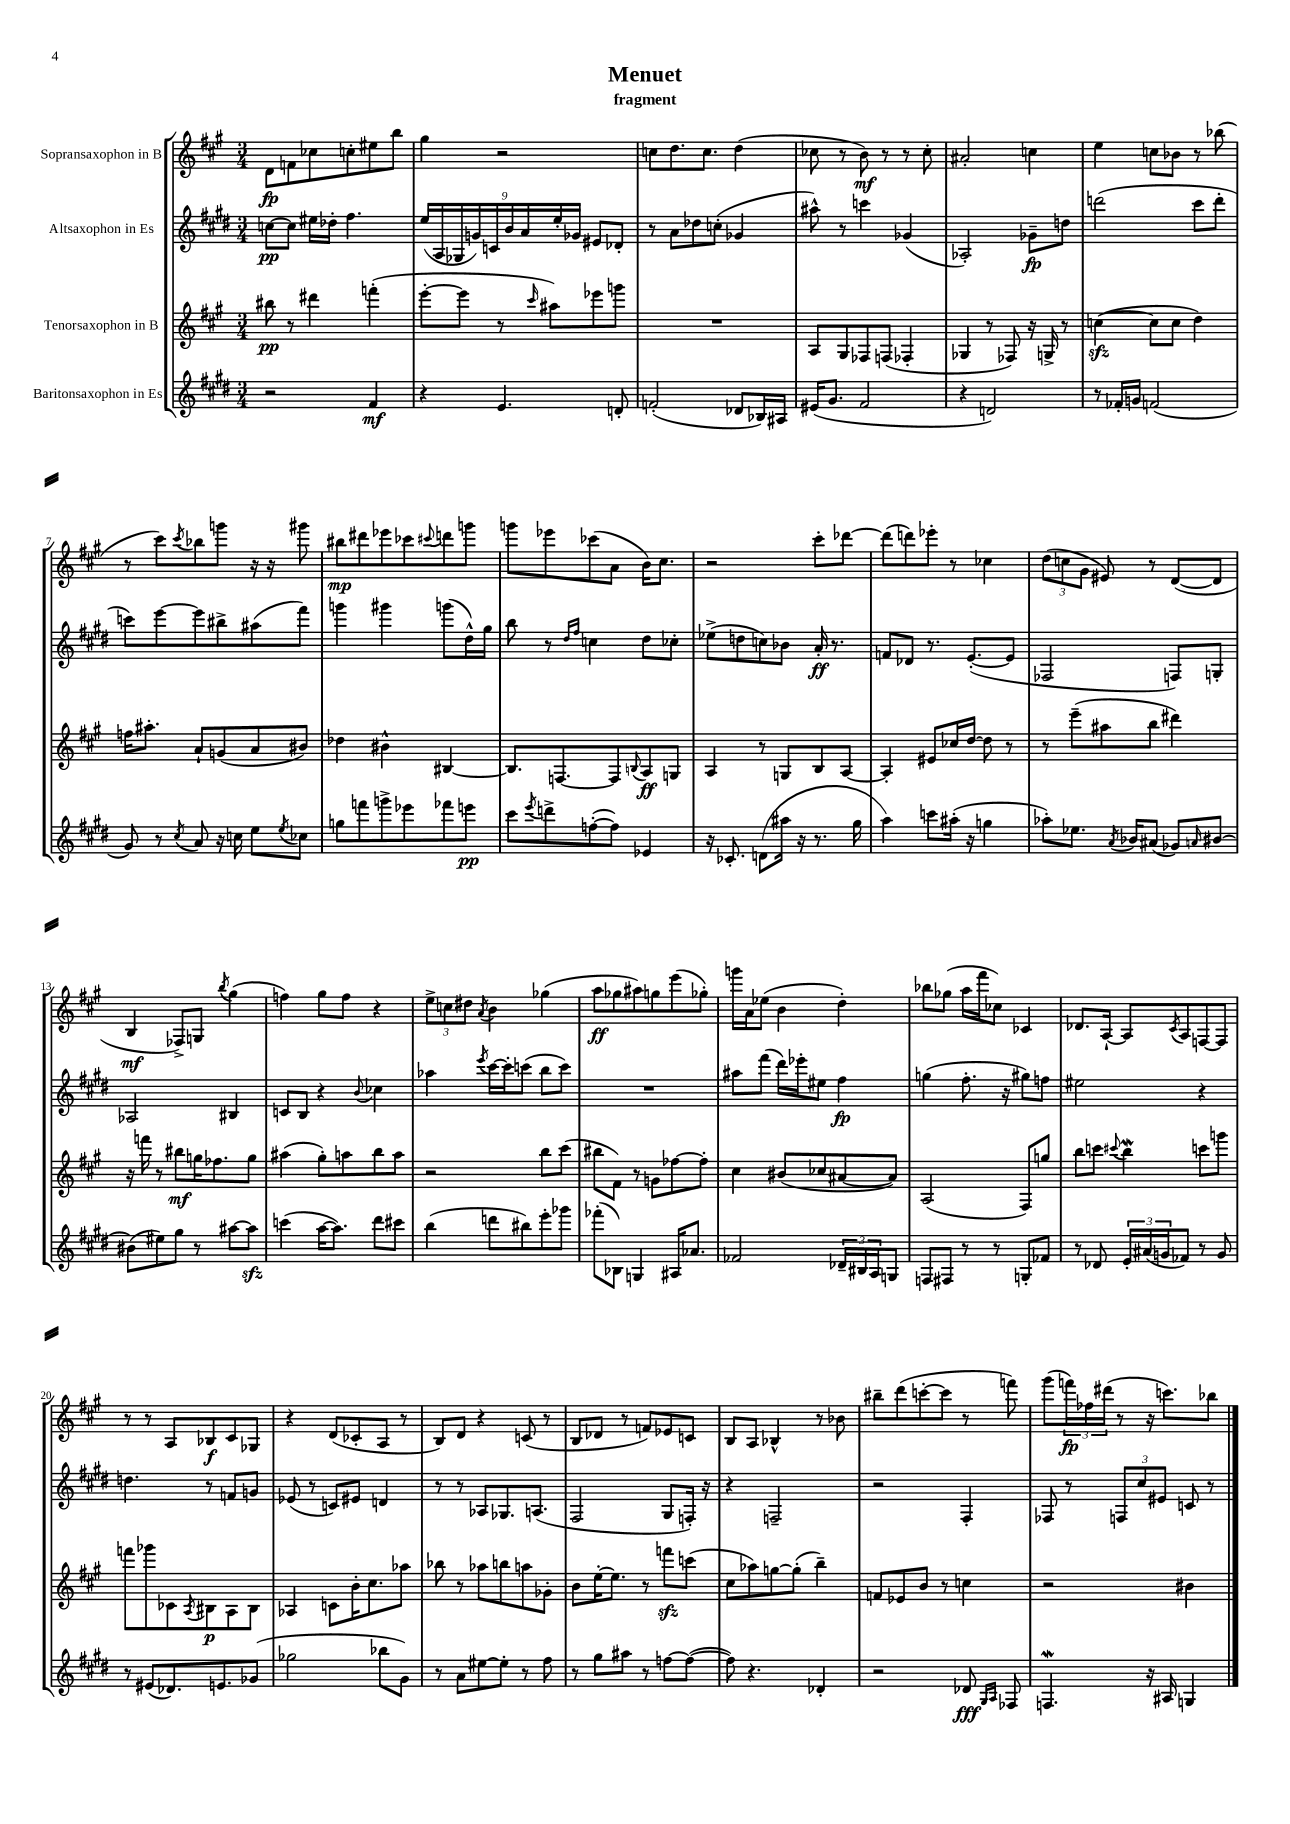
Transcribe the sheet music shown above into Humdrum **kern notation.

**kern	**kern	**kern	**kern
*staff4	*staff3	*staff2	*staff1
*clefG2	*clefG2	*clefG2	*clefG2
*k[f#c#g#d#]	*k[f#c#g#]	*k[f#c#g#d#]	*k[f#c#g#]
*M3/4	*M3/4	*M3/4	*M3/4
2r	8bb#	[8cc	8d
.	8r	8cc]	8f
.	4ddd#	16ee#	8cc-
.	.	16dd-'	.
.	.	4.ff#	8cc'
4f#	(4fff'	.	8ee#
.	.	.	8bb
=	=	=	=
4r	[8eee'	(18ee	4gg#
.	.	18A	.
.	.	18G-	.
.	8eee]	.	.
.	.	18g)	.
.	.	18c	.
4.e	8r	.	2r
.	.	18b	.
.	.	18a	.
.	16qqccc#	.	.
.	8aa#)	.	.
.	.	18ee'	.
.	.	18g-	.
.	8eee-	8e#	.
8d'	8ggg	8d-'	.
=	=	=	=
(2f'	2.r	8r	8cc
.	.	8a	8.dd
.	.	8dd-	.
.	.	.	8.cc
.	.	(8cc'	.
8d-	.	4g-	(4dd
16B-)	.	.	.
16A#	.	.	.
=	=	=	=
(16e#	8A	8aa#^^)	8cc-
8.g#	.	.	.
.	8G#	8r	8r
2f#	8F-	4ccc	8b)
.	(8F	.	8r
.	4F-'	(4g-	8r
.	.	.	8cc-'
=	=	=	=
4r	4G-	2A-')	2a#'
2d)	8r	.	.
.	8F-)	.	.
.	16r	8g-~	4cc
.	16G^	.	.
.	8r	8dd	.
=	=	=	=
8r	([4cc	(2ddd	4ee
16f-'	.	.	.
16g	.	.	.
(2f	8cc]	.	8cc
.	8cc	.	8b-
.	4dd)	8ccc#	8r
.	.	8ddd'	(8bb-
=	=	=	=
8g#)	16ff	8ccc)	8r
.	8.aa#'	.	.
8r	.	[8eee	8ccc#)
8qcc#	.	.	8qccc#
8a	8a`	8eee]	8bb-
16r	(8g	8bb#^	8ggg
16cc	.	.	.
8ee	8a	(8aa#	16r
.	.	.	16r
8qee	.	.	.
8cc-	8b#)	8fff#)	8ggg#
=	=	=	=
8gg	4dd-	4ggg	8bb#
8fff	.	.	8ddd#
8ggg^	4b#^^	4ggg#	8eee-
8eee-	.	.	8ccc-
.	.	.	8qqccc#
8fff-	[4B#	(8ggg	8ddd
8eee	.	16dd#^^)	8ggg
.	.	16gg#	.
=	=	=	=
8ccc#	8.B#]	8bb	8ggg
8qeee	.	.	.
8ddd^	.	8r	8eee-
.	[8.F	.	.
.	.	16qqdd#	.
.	.	16qqff#	.
([8ff'	.	4cc	(8ccc-
8ff])	8F]	.	8a
.	8qqB	.	.
4e-	8A	8dd#	16b)
.	.	.	8.cc#
.	8G	8cc-'	.
=	=	=	=
16r	4A	(8ee-^	2r
8.c-'	.	.	.
.	.	8dd	.
(8d	8r	8cc)	.
16aa#	8G	8b-	.
16r	.	.	.
8.r	8B	16a'	8ccc#'
.	.	8.r	.
.	[8A	.	[8ddd-
16gg#	.	.	.
=	=	=	=
4aa)	4A']	8f	(8ddd-]
.	.	8d-	8ddd)
8ccc	8e#	8.r	8eee-'
(16aa#'	16cc-	.	8r
16r	[16dd	([8.e'	.
4gg	8dd]	.	4cc-
.	8r	8e]	.
=	=	=	=
8aa-')	8r	2F-	(12dd
.	.	.	12cc
8.ee-	(8eee~	.	.
.	.	.	12g#
.	8aa#	.	8e#)
8qa	.	.	.
16b-	.	.	.
(8a#	8bb	.	8r
8g-)	4ddd#)	8F)	([8d
16qqa	.	.	.
[8b#	.	8G'	8d]
=	=	=	=
(8b#]	16r	2A-	4B
.	16fff	.	.
8ee#)	8r	.	.
8gg#	8bb#	.	8F-^)
8r	16gg	.	8G
.	8.ff-	.	.
.	.	.	8qbb
[8aa#	.	4B#	(4gg#
8aa#]	8gg	.	.
=	=	=	=
(4ccc	(4aa#	8c	4ff)
.	.	8B	.
[16aa	8gg#')	4r	8gg#
8.aa])	.	.	.
.	8aa	.	8ff
.	.	8qqb	.
8ddd#	8bb	4cc-	4r
8ccc#	8aa	.	.
=	=	=	=
(4bb	2r	4aa-	12ee^
.	.	.	12cc
.	.	.	12dd#
.	.	8qeee	8qa
8ddd	.	[16ccc#	4b
.	.	16ccc#']	.
8bb#)	.	(8ccc	.
8eee'	8bb	8bb	(4gg-
8ggg-	(8ccc#	8ccc)	.
=	=	=	=
(8fff-'	8bb#	2.r	8aa
8B-)	8f#)	.	8gg-
4G	8r	.	8aa#)
.	8g	.	8gg
16A#	[8ff-	.	(8eee
8.a-	.	.	.
.	8ff-']	.	8gg-')
=	=	=	=
2f-	4cc#	8aa#	16ggg
.	.	.	16a
.	.	(8fff#	(8ee-
.	(8b#	16ddd#)	4b
.	.	16eee-'	.
.	8cc-	8ee#	.
24d-~	[8a#	4ff#	4dd')
24B#	.	.	.
24A	.	.	.
8G	8a#])	.	.
=	=	=	=
8F	(2A	(4gg	8bb-
8F#	.	.	(8gg-
8r	.	8.ff#'	16aa
.	.	.	16fff#
8r	.	.	8cc-)
.	.	16r	.
8G'	8F#)	8gg#)	4c-
8f-	8gg	8ff	.
=	=	=	=
8r	8bb	2ee#	8.d-
8d-	8ccc	.	.
.	.	.	[16A`
.	8qqccc#	.	.
24e'	4bb	.	8A]
(24a#	.	.	.
24g	.	.	.
.	.	.	8qc#
8f-)	.	.	8A
8r	8ccc	4r	[8F
8g	8ggg	.	8F]
=	=	=	=
8r	8fff	4.dd	8r
(8e#	8ggg-	.	8r
8.d-)	8c-	.	8A
.	8qA	.	.
.	8B#	8r	8B-
8.e	.	.	.
.	8A	8f	8c#
(8g-	8B#	8g	8G-
=	=	=	=
2gg-	4A-	(8e-	4r
.	.	8r	.
.	8c	8c)	(8d
.	16b'	8e#	8c-'
.	8.cc#	.	.
8bb-	.	4d	8A
8g#)	8aa-	.	8r
=	=	=	=
8r	8bb-	8r	8B)
8a	8r	8r	8d
[8ee#	8aa-	8A-	4r
8ee#']	8bb	8.G-	.
8r	8aa	.	(8c
.	.	(8.A	.
8ff#	8g-'	.	8r
=	=	=	=
8r	8b	2F#	8B
8gg#	[16ee'	.	8d-
.	8.ee]	.	.
8aa#	.	.	8r
8r	8r	.	8f)
[8ff	8fff	8G#	8e-
(8ff_	(8ccc	16F')	8c
.	.	16r	.
=	=	=	=
8ff])	8cc#	4r	8B
4.r	8aa-)	.	8A
.	[8gg	2F~	4B-^^
.	(8gg']	.	.
4d-'	4bb~)	.	8r
.	.	.	8b-
=	=	=	=
2r	8f	2r	8bb#~
.	8e-	.	(8ddd
.	8b	.	[8ccc'
.	8r	.	8ccc]
8d-	4cc	4F#'	8r
16qqG#	.	.	.
16qqA	.	.	.
8F-	.	.	8fff)
=	=	=	=
4.F	2r	8F-	(8ggg#
.	.	8r	24fff)
.	.	.	24ff-
.	.	.	(24ddd#
.	.	12F	8r
.	.	12cc#	.
16r	.	.	16r
.	.	12e#	.
16A#	.	.	8.ccc)
4G	4b#	8c	.
.	.	8r	8bb-
==	==	==	==
*-	*-	*-	*-
